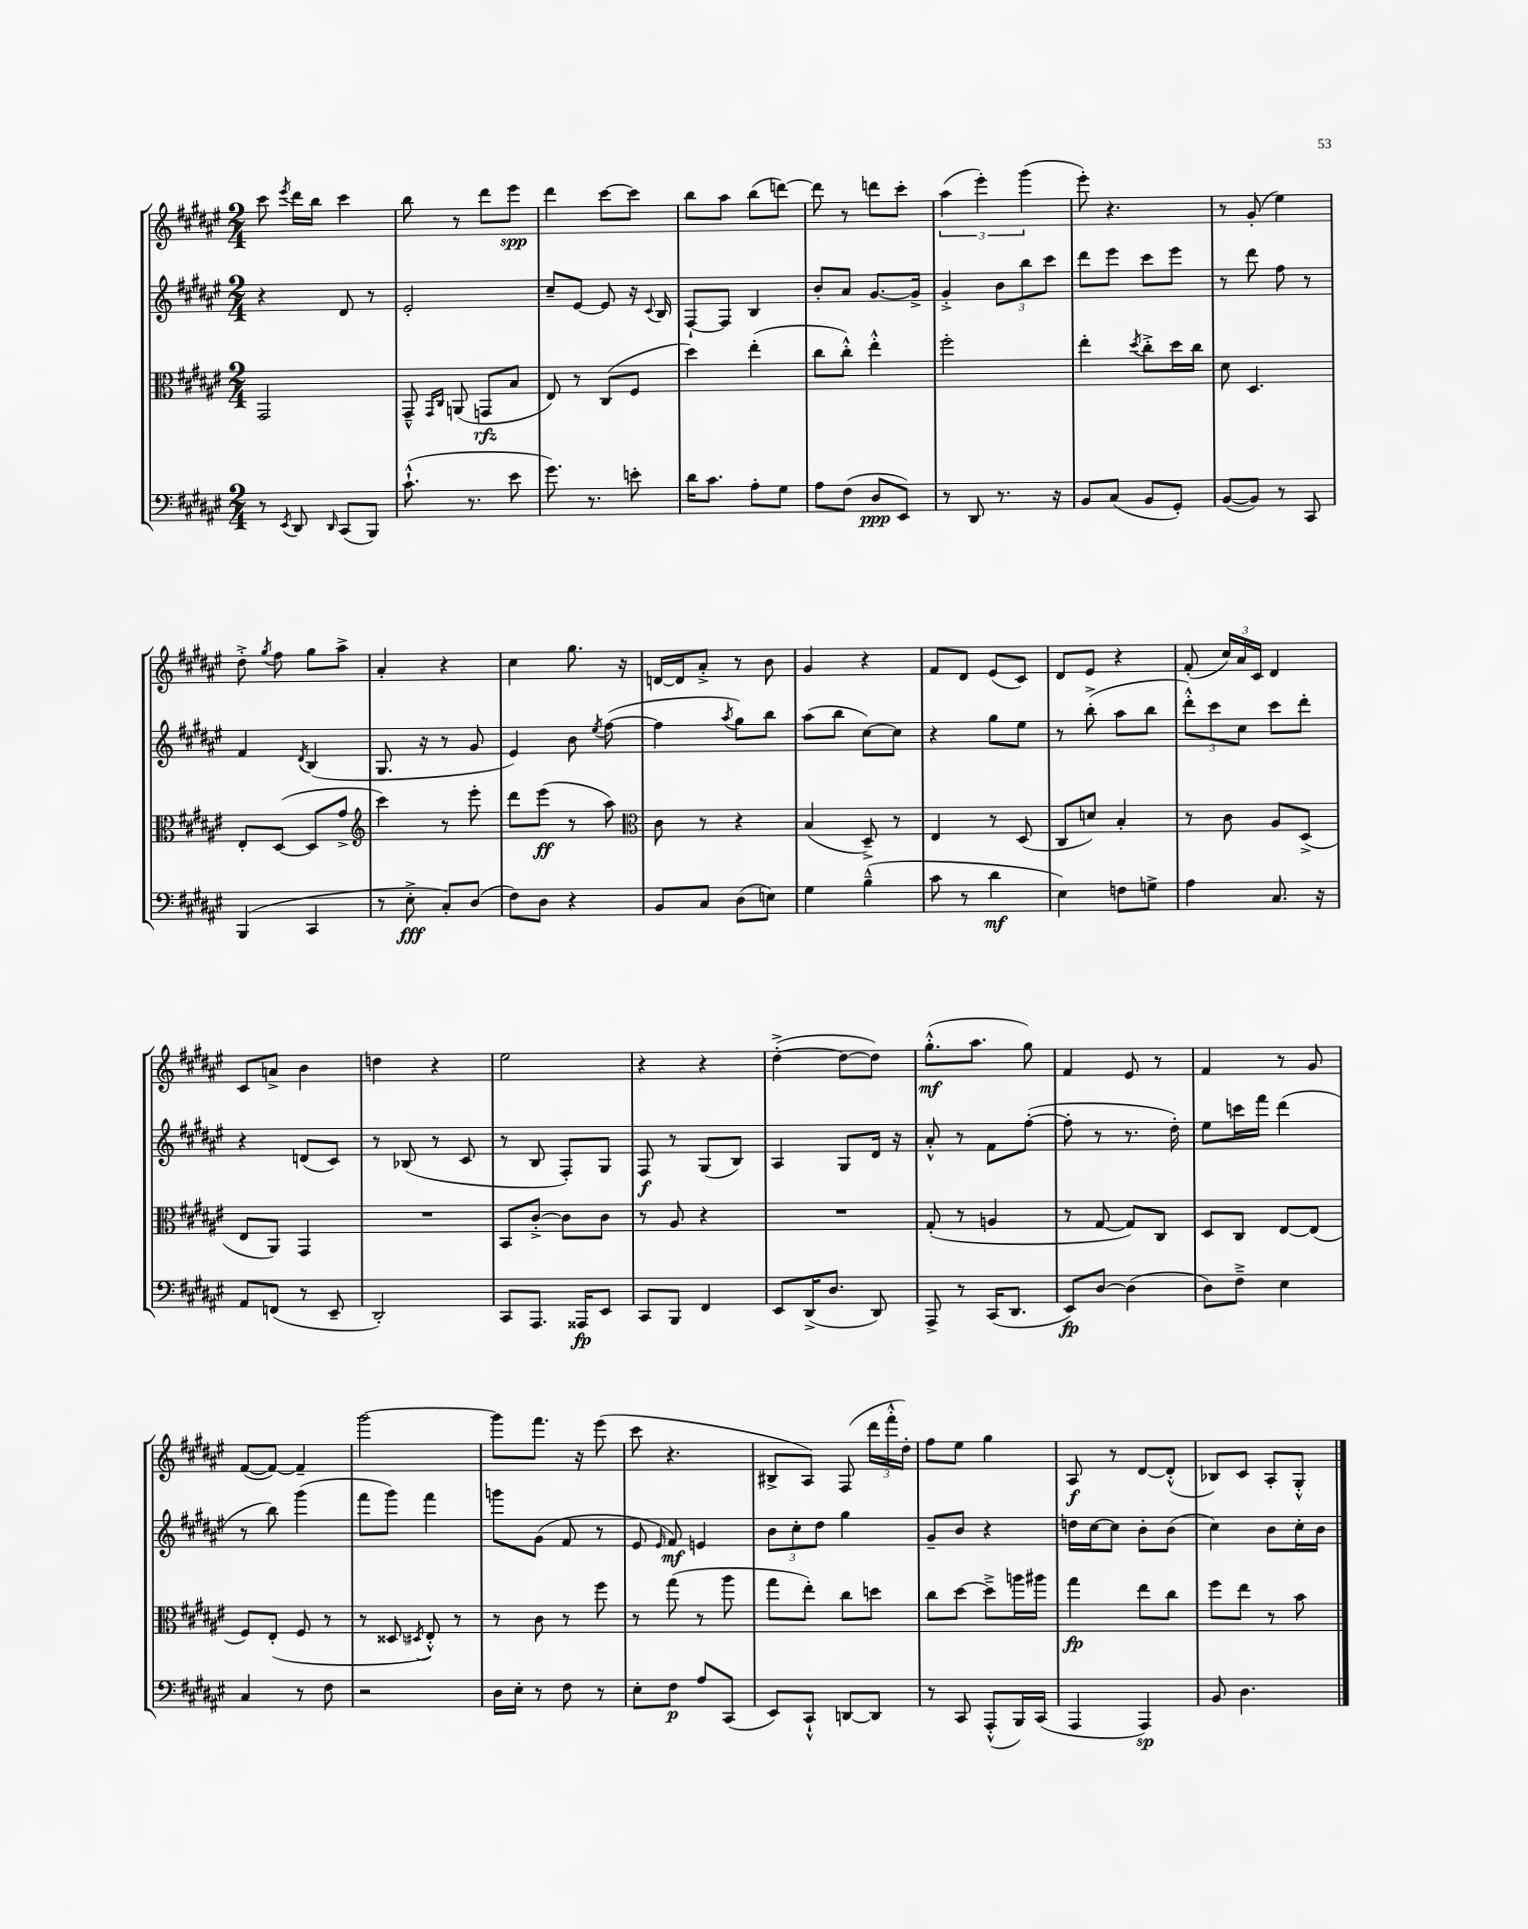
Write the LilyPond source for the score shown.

<<
\new StaffGroup <<
\new Staff = "s0" {
    \clef treble \key fis \major \numericTimeSignature \time 2/4
    \autoBeamOff cis'''8 \acciaccatura { eis'''8 } dis'''16[ b''16] cis'''4 |
    b''8 r8 dis'''8[ eis'''8]\spp |
    dis'''4 cis'''8[~ cis'''8] |
    b''8[ ais''8] b''8[( d'''8]~) |
    d'''8 r8 d'''8[ cis'''8]-. |
    \tuplet 3/2 { ais''4( eis'''4-.) gis'''4( } |
    eis'''8-.) r4. |
    r8 gis'8-.( eis''4) |
    dis''8-.-> \acciaccatura { gis''8 } fis''8 gis''8[ ais''8]-> |
    ais'4-. r4 |
    cis''4 gis''8. r16 |
    d'16[~ d'16 ais'8]-.-> r8 b'8 |
    gis'4 r4 |
    fis'8[ dis'8] eis'8[( cis'8]) |
    dis'8[ eis'8] r4 |
    fis'8-.( \tuplet 3/2 { cis''16[) ais'16 cis'16] } dis'4 |
    cis'8[ a'8]-> b'4 |
    d''4 r4 |
    eis''2 |
    r4 r4 |
    dis''4~-.->( dis''8[~ dis''8]) |
    gis''8.[-.-^\mf( ais''8.] gis''8) |
    fis'4 eis'8 r8 |
    fis'4 r8 gis'8 |
    fis'8[~( fis'8]~) fis'4-- |
    gis'''2~ |
    gis'''8[ fis'''8.] r16 eis'''8( |
    cis'''8 r4. |
    bis8[-> ais8]) fis8( \tuplet 3/2 { dis'''16[ fis'''16-.-^ dis''16]-.) } |
    fis''8[ eis''8] gis''4 |
    ais8\f r8 dis'8[~ dis'8]-.-^( |
    bes8[) cis'8] ais8[-. gis8]-.-^ \bar "|." |
}
\new Staff = "s1" {
    \clef treble \key fis \major \numericTimeSignature \time 2/4
    \autoBeamOff r4 dis'8 r8 |
    eis'2-. |
    cis''8[-- eis'8]~ eis'8 r16 \appoggiatura { cis'8 } b16 |
    fis8[~-! fis8] b4 |
    b'8[-. ais'8] gis'8.[~ gis'16]-> |
    gis'4-.-> \tuplet 3/2 { b'8[ b''8 cis'''8] } |
    dis'''8[ eis'''8] cis'''8[ eis'''8] |
    r8 dis'''8 fis''8 r8 |
    fis'4 \acciaccatura { dis'8 } b4( |
    gis8. r16 r8 gis'8 |
    eis'4) b'8 \acciaccatura { eis''8 } fis''8~( |
    fis''4 \acciaccatura { ais''8 } gis''8[) b''8] |
    ais''8[( b''8] cis''8[~) cis''8] |
    r4 gis''8[ eis''8] |
    r8 b''8-.->( ais''8[ b''8] |
    \tuplet 3/2 { dis'''8[-.-^) cis'''8 cis''8] } cis'''8[ dis'''8]-. |
    r4 d'8[( cis'8]) |
    r8 bes8( r8 cis'8 |
    r8 b8 fis8[-.) gis8] |
    fis8\f r8 gis8[( b8]) |
    ais4 gis8[ dis'16] r16 |
    ais'8-.-^ r8 fis'8[ fis''8]~-.( |
    fis''8-. r8 r8. dis''16-.) |
    eis''8[ c'''16 fis'''16] dis'''4( |
    r8 b''8) gis'''4( |
    fis'''8[ gis'''8]) fis'''4 |
    g'''8[ gis'8]( fis'8 r8 |
    eis'8 \grace { eis'16 } fis'8\mf) e'4 |
    \tuplet 3/2 { b'8[ cis''8-. dis''8] } gis''4 |
    gis'8[-- b'8] r4 |
    d''16[ cis''16~ cis''8] b'8[-. b'8]( |
    cis''4) b'8[ cis''16-. b'16] \bar "|." |
}
\new Staff = "s2" {
    \clef alto \key fis \major \numericTimeSignature \time 2/4
    \autoBeamOff gis,2 |
    gis,8---^ \grace { gis,16[ cis16] } a,8( g,8[\rfz b8] |
    eis8) r8 cis8[( fis8] |
    dis''4) eis''4-.( |
    cis''8[ cis''8]-.-^) eis''4-.-^ |
    fis''2-. |
    eis''4-. \acciaccatura { dis''8 } cis''8[-.-> dis''16 cis''16] |
    dis'8 dis4. |
    eis8[-. dis8]~( dis8[ gis'8]-> |
    \clef treble cis'''4) r8 eis'''8-. |
    dis'''8[ eis'''8]\ff( r8 ais''8) |
    \clef alto cis'8 r8 r4 |
    b4( dis8--->) r8 |
    eis4 r8 dis8( |
    cis8[ d'8]) b4-. |
    r8 cis'8 ais8[ dis8]->( |
    eis8[ ais,8]) gis,4 |
    R2 |
    b,8[ cis'8]~-.-> cis'8[ cis'8] |
    r8 ais8 r4 |
    R2 |
    gis8-.( r8 a4 |
    r8 gis8~ gis8[) cis8] |
    dis8[ cis8] eis8[~ eis8]( |
    fis8[) eis8]-.( fis8 r8 |
    r8 disis8 \acciaccatura { dis8 } eis8-.-^) r8 |
    r8 cis'8 r8 fis''8 |
    r8 gis''8( r8 ais''8 |
    gis''8[ eis''8]-.) cis''8[ d''8] |
    cis''8[ dis''8]~ dis''8[---> a''16 ais''16] |
    gis''4\fp eis''8[ cis''8] |
    fis''8[ eis''8] r8 b'8 \bar "|." |
}
\new Staff = "s3" {
    \clef bass \key fis \major \numericTimeSignature \time 2/4
    \autoBeamOff r8 \acciaccatura { eis,8 } dis,8 \grace { dis,16 } cis,8[( b,,8]) |
    cis'8.-!-^( r8. eis'8 |
    gis'8.) r8. e'8-. |
    dis'16[ cis'8.] ais8[-. gis8] |
    ais8[ fis8]( dis8[\ppp eis,8]) |
    r8 dis,8 r8. r16 |
    b,8[ cis8]( b,8[ gis,8]-.) |
    b,8[~( b,8]) r8 cis,8 |
    b,,4( cis,4 |
    r8 eis8-.->\fff cis8[-.) dis8]( |
    fis8[) dis8] r4 |
    b,8[ cis8] dis8[( e8]) |
    gis4 b4---^( |
    cis'8 r8 dis'4\mf |
    eis4) f8[ g8]-> |
    ais4 cis8. r16 |
    ais,8[ f,8]( r8 eis,8-- |
    dis,2-.) |
    cis,8[ ais,,8.] aisis,,16[\fp eis,8] |
    cis,8[ b,,8] fis,4 |
    eis,8[ dis,16->( dis8.] dis,8) |
    ais,,8-> r8 cis,16[( dis,8.] |
    eis,8[\fp) dis8]~ dis4( |
    dis8[) fis8]---> eis4 |
    cis4 r8 fis8 |
    r2 |
    dis16[ eis16]-. r8 fis8 r8 |
    eis8[-. fis8]\p ais8[ cis,8]( |
    eis,8[) cis,8]-!-^ d,8[~ d,8] |
    r8 cis,8 ais,,8[-.-^( b,,16) cis,16]( |
    ais,,4 ais,,4\sp) |
    b,8 dis4. \bar "|." |
}
>>
>>
\layout { \context { \Score \remove "Bar_number_engraver" } }
